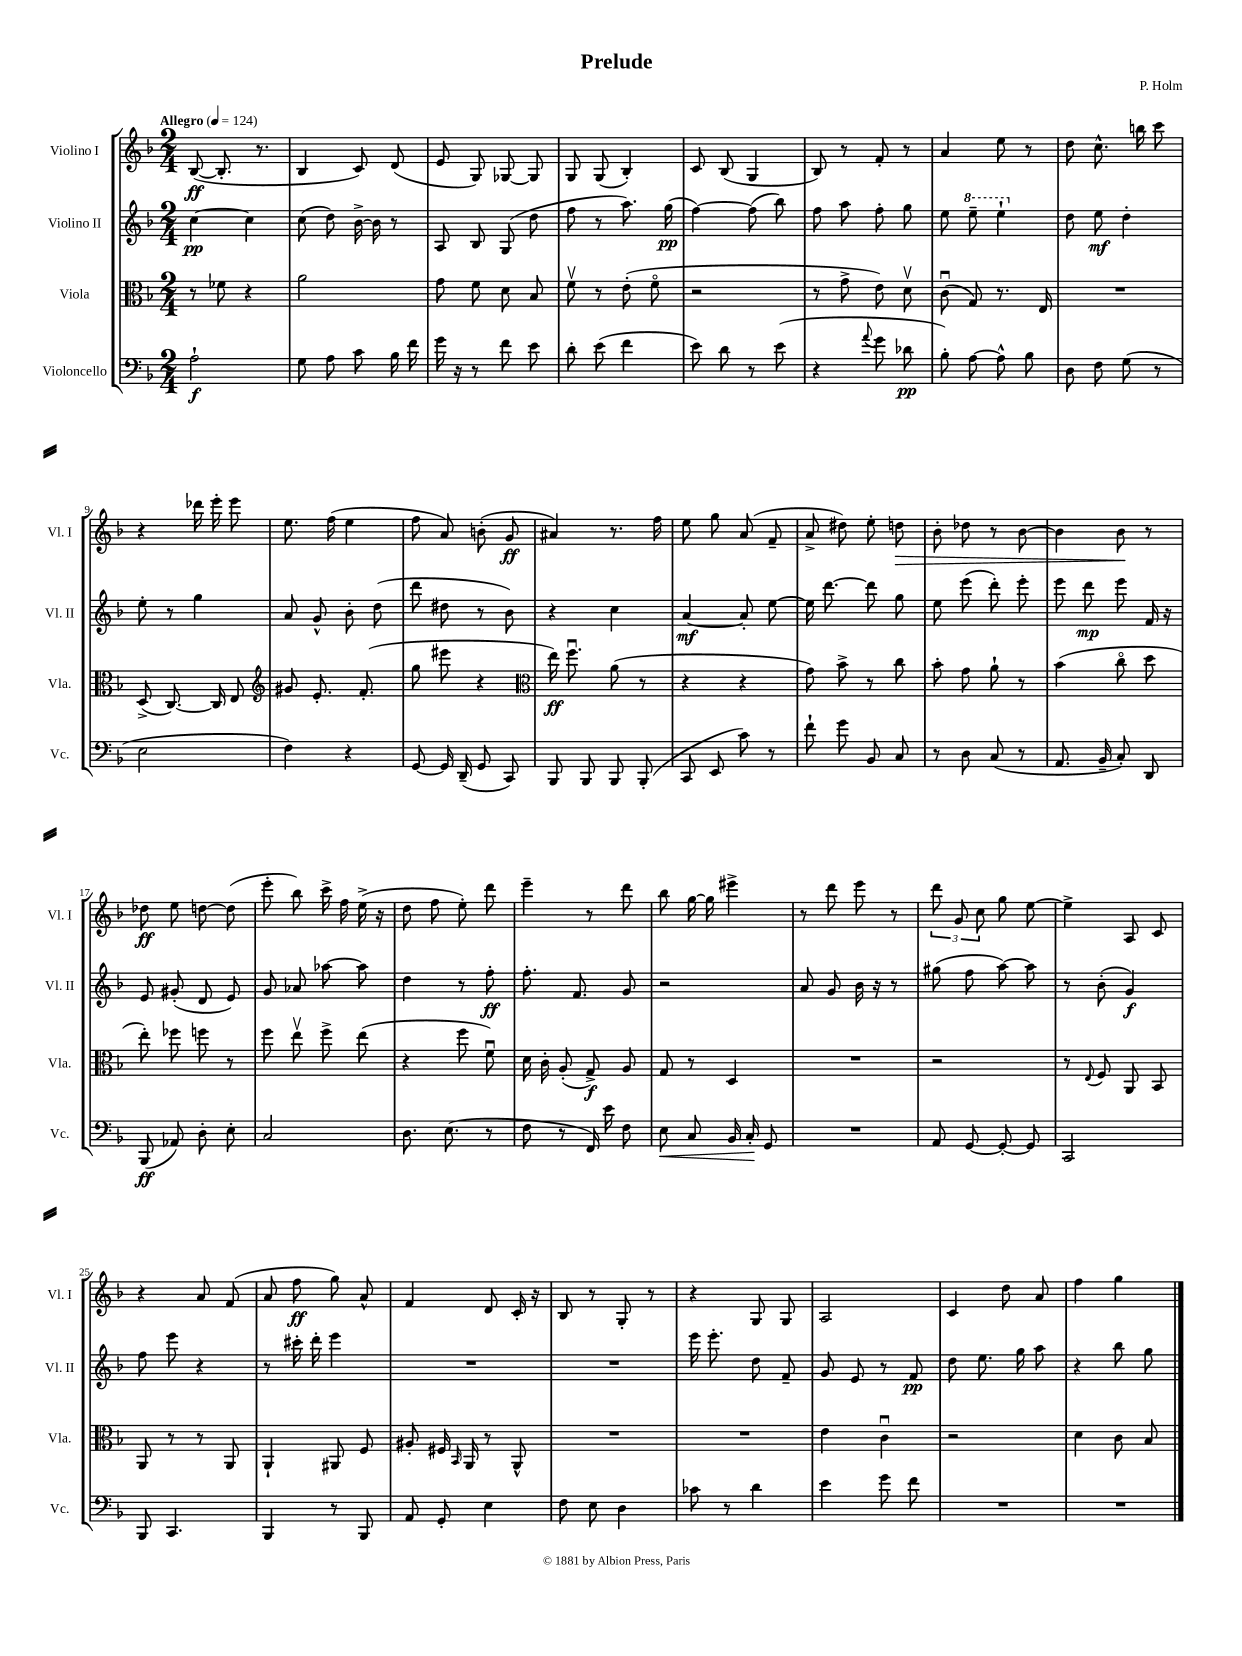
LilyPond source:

\header { title = "Prelude" composer = "P. Holm" }
<<
\new StaffGroup <<
\new Staff = "s0" \with { instrumentName = "Violino I" shortInstrumentName = "Vl. I" } {
    \clef treble \key f \major \numericTimeSignature \time 2/4 \tempo "Allegro" 4 = 124
    \autoBeamOff bes8~\ff( bes8.-. r8. |
    bes4 c'8) d'8( |
    e'8 g8) ges8~ ges8 |
    g8 g8( bes4-.) |
    c'8 bes8( g4 |
    bes8) r8 f'8-. r8 |
    a'4 e''8 r8 |
    d''8 c''8.-^ b''16 c'''8 |
    r4 des'''16 e'''16-. e'''8 |
    e''8. f''16( e''4 |
    f''8 a'8) b'8-.( g'8\ff |
    ais'4) r8. f''16 |
    e''8 g''8 a'8( f'8-- |
    a'8-> dis''8) e''8-. d''8\> |
    bes'8-. des''8 r8 bes'8~ |
    bes'4 bes'8\! r8 |
    des''8\ff e''8 d''8~ d''8( |
    e'''8-. bes''8) c'''16-> f''16 e''16->( r16 |
    d''8 f''8 e''8-.) d'''8 |
    e'''4-- r8 d'''8 |
    bes''8 g''16~ g''16 eis'''4-> |
    r8 d'''8 e'''8 r8 |
    \tuplet 3/2 { d'''8 g'8 c''8 } g''8 e''8~ |
    e''4-> a8 c'8 |
    r4 a'8 f'8( |
    a'8 f''8\ff g''8) a'8-^ |
    f'4 d'8 c'16-. r16 |
    bes8 r8 g8-. r8 |
    r4 g8 g8 |
    a2 |
    c'4 d''8 a'8 |
    f''4 g''4 \bar "|." |
}
\new Staff = "s1" \with { instrumentName = "Violino II" shortInstrumentName = "Vl. II" } {
    \clef treble \key f \major \numericTimeSignature \time 2/4
    \autoBeamOff c''4~\pp c''4 |
    c''8( d''8) bes'16~-> bes'16 r8 |
    a8 bes8 g8( d''8 |
    f''8 r8 a''8.) g''16\pp( |
    f''4~) f''8( bes''8) |
    f''8 a''8 f''8-. g''8 |
    e''8 \ottava #1 e'''8-- e'''4-! \ottava #0 |
    d''8 e''8\mf d''4-. |
    e''8-. r8 g''4 |
    a'8 g'8-^ bes'8-. d''8( |
    d'''8 dis''8 r8 bes'8) |
    r4 c''4 |
    a'4~\mf a'8-. e''8~ |
    e''16 d'''8.~ d'''8 g''8 |
    e''8 e'''8( d'''8-.) e'''8-. |
    e'''8 d'''8\mp e'''8 f'16 r16 |
    e'8 gis'8-.( d'8 e'8) |
    g'8 aes'8 aes''8~ aes''8 |
    d''4 r8 f''8-.\ff |
    f''8.-. f'8. g'8 |
    r2 |
    a'8 g'8 bes'16 r16 r8 |
    gis''8( f''8 a''8~) a''8 |
    r8 bes'8-.( g'4\f) |
    f''8 e'''8 r4 |
    r8 cis'''16-. d'''16-. e'''4 |
    R2 |
    R2 |
    e'''16 e'''8.-. d''8 f'8-- |
    g'8 e'8 r8 f'8\pp |
    d''8 e''8. g''16 a''8 |
    r4 bes''8 g''8 \bar "|." |
}
\new Staff = "s2" \with { instrumentName = "Viola" shortInstrumentName = "Vla." } {
    \clef alto \key f \major \numericTimeSignature \time 2/4
    \autoBeamOff r8 fes'8 r4 |
    a'2 |
    g'8 f'8 d'8 bes8 |
    f'8\upbow r8 e'8-.( f'8\flageolet |
    r2 |
    r8 g'8-> e'8) d'8\upbow |
    c'8\downbow( g8) r8. e16 |
    R2 |
    d8->( c8.~) c16 e8 |
    \clef treble gis'8 e'8.-. f'8.-.( |
    g''8 eis'''8 r4 |
    \clef alto e''16\ff) f''8.\downbow a'8( r8 |
    r4 r4 |
    g'8) bes'8-> r8 c''8 |
    bes'8-. g'8 a'8-! r8 |
    bes'4( c''8\flageolet d''8 |
    e''8-.) fes''8 f''8 r8 |
    f''8 e''8\upbow f''8-> e''8( |
    r4 f''8 f'8\downbow) |
    d'16 c'16-. a8-.( g8->\f) a8 |
    g8 r8 d4 |
    R2 |
    r2 |
    r8 \appoggiatura { e8 } f8 a,8 bes,8 |
    a,8 r8 r8 a,8 |
    a,4-! ais,8 f8 |
    ais8-. fis16 \grace { bes,16 } a,16 r8 a,8-^ |
    R2 |
    R2 |
    e'4 c'4\downbow |
    r2 |
    d'4 c'8 bes8 \bar "|." |
}
\new Staff = "s3" \with { instrumentName = "Violoncello" shortInstrumentName = "Vc." } {
    \clef bass \key f \major \numericTimeSignature \time 2/4
    \autoBeamOff a2-!\f |
    g8 a8 c'8 bes16 f'16 |
    g'16 r16 r8 f'8 e'8 |
    d'8-. e'8( f'4 |
    e'8) d'8 r8 e'8( |
    r4 \appoggiatura { a'8 } g'8 des'8\pp |
    bes8-.) a8~ a8-^ bes8 |
    d8 f8 g8( r8 |
    e2 |
    f4) r4 |
    g,8~ g,16 d,16--( g,8 c,8) |
    bes,,8 bes,,8 bes,,8 bes,,8-.( |
    c,8 e,8 c'8) r8 |
    f'8-! g'8 bes,8 c8 |
    r8 d8 c8( r8 |
    a,8. bes,16-- c8-.) d,8 |
    bes,,8\ff( aes,8) d8-. e8-. |
    c2 |
    d8. e8.( r8 |
    f8 r8 f,16) e'16 f8 |
    e8\< c8 bes,16 c16-.\! g,8 |
    R2 |
    a,8 g,8~ g,8~-. g,8 |
    c,2 |
    bes,,8 c,4. |
    bes,,4 r8 bes,,8 |
    a,8 g,8-. e4 |
    f8 e8 d4 |
    ces'8 r8 d'4 |
    e'4 g'8 f'8 |
    R2 |
    R2 \bar "|." |
}
>>
>>
